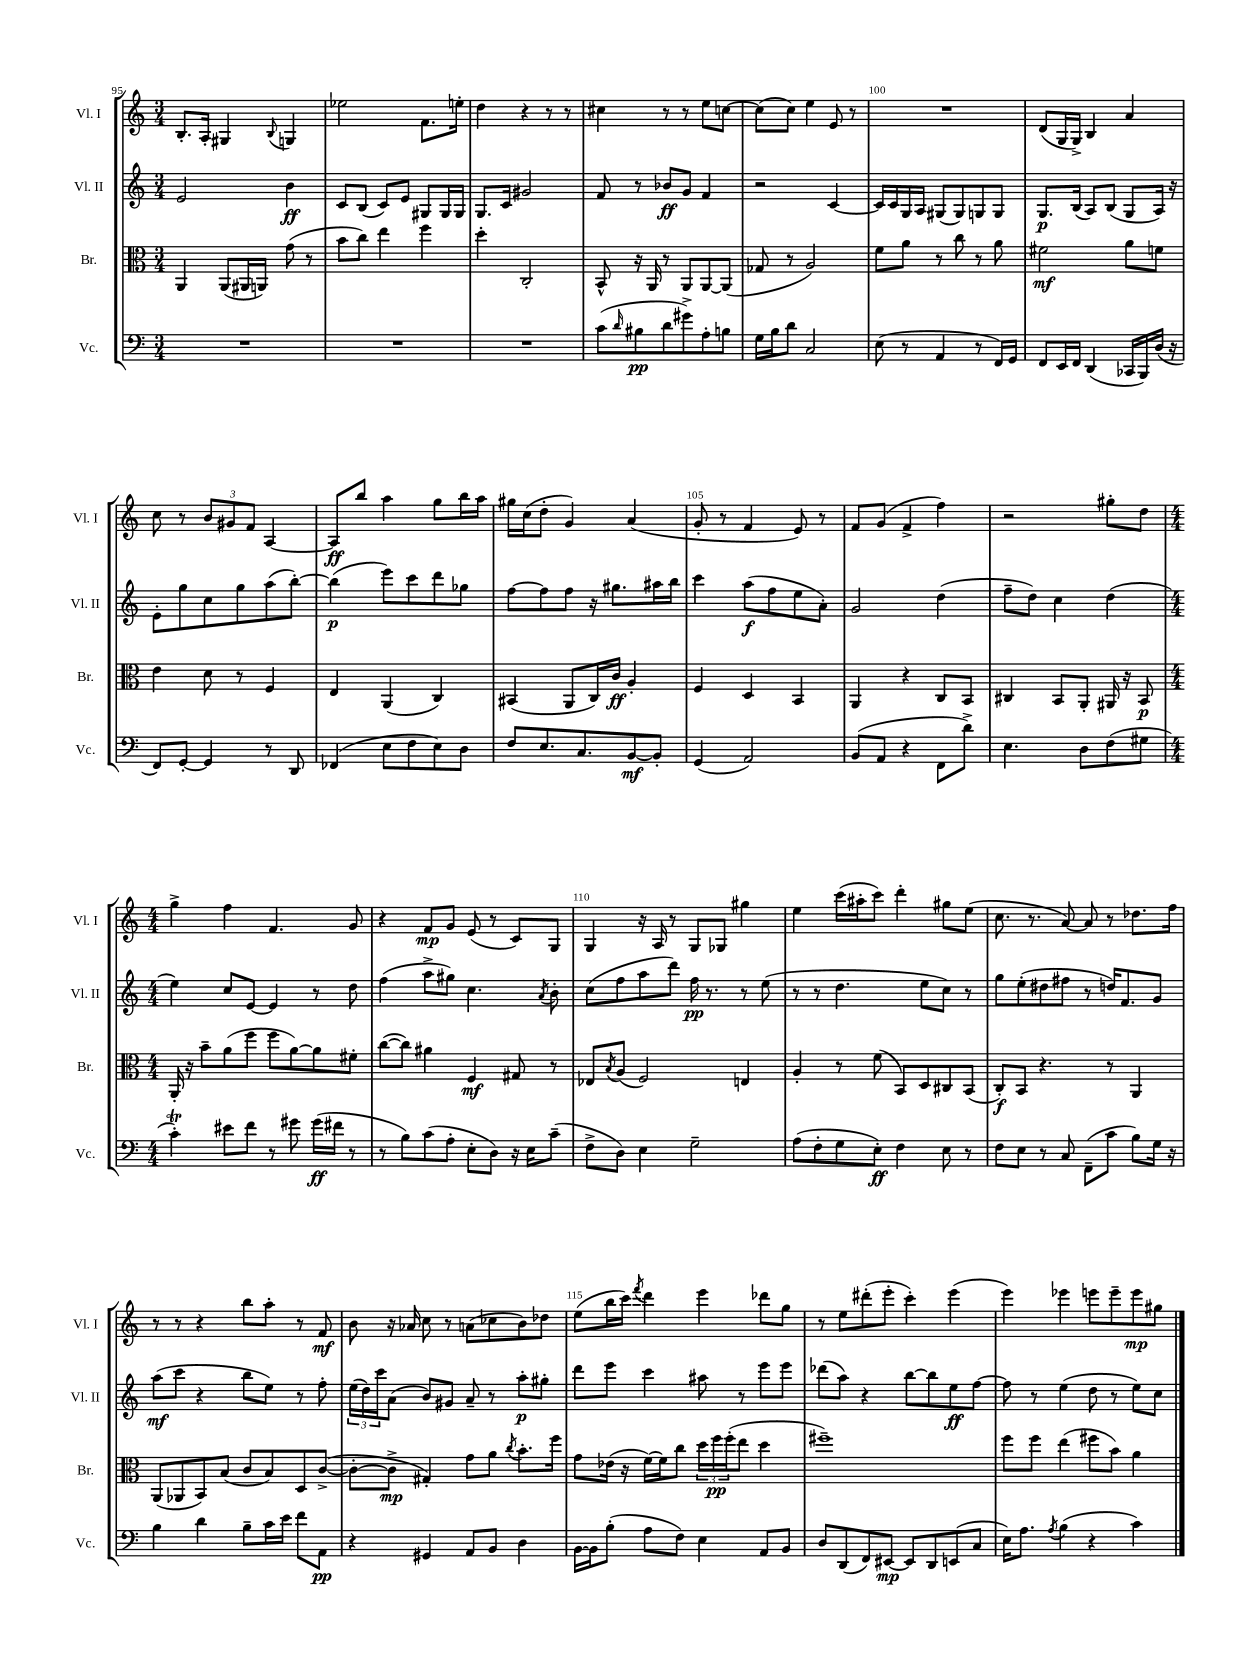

**kern	**dynam	**kern	**dynam	**kern	**dynam	**kern	**dynam
*part4	*part4	*part3	*part3	*part2	*part2	*part1	*part1
*staff4	*staff4	*staff3	*staff3	*staff2	*staff2	*staff1	*staff1
*I"Vc.	*	*I"Br.	*	*I"Vl. II	*	*I"Vl. I	*
*I'Vc.	*	*I'Br.	*	*I'Vl. II	*	*I'Vl. I	*
*clefF4	*	*clefC3	*	*clefG2	*	*clefG2	*
*k[]	*	*k[]	*	*k[]	*	*k[]	*
*M3/4	*	*M3/4	*	*M3/4	*	*M3/4	*
=95	=95	=95	=95	=95	=95	=95	=95
2.r	.	4AA/	.	2e/	.	8.B'/L	.
.	.	.	.	.	.	16A'/Jk	.
.	.	(8AA/L	.	.	.	4G#X/	.
.	.	16AA#X/L	.	.	.	.	.
.	.	16AAn/JJ)	.	.	.	.	.
.	.	.	.	.	.	8qqB/	.
.	.	(8g\	.	4b\	ff	4Gn/	.
.	.	8r	.	.	.	.	.
=96	=96	=96	=96	=96	=96	=96	=96
2.r	.	8b\L	.	8c/L	.	2ee-X\	.
.	.	8cc\J)	.	(8B/J	.	.	.
.	.	4ee\	.	8c/L)	.	.	.
.	.	.	.	8e/J	.	.	.
.	.	4ff\	.	8G#X/L	.	8.f\L	.
.	.	.	.	16G#/L	.	.	.
.	.	.	.	16G#/JJ	.	16een'\Jk	.
=97	=97	=97	=97	=97	=97	=97	=97
2.r	.	4dd'\	.	8.G/L	.	4dd\	.
.	.	.	.	16c/Jk	.	.	.
.	.	2C'/	.	2g#X/	.	4r	.
.	.	.	.	.	.	8r	.
.	.	.	.	.	.	8r	.
=98	=98	=98	=98	=98	=98	=98	=98
(8c\L	.	8BB^^/	.	8f/	.	4cc#X\	.
16qqd/	.	.	.	.	.	.	.
8B#X\	pp	16r	.	8r	.	.	.
.	.	16AA/	.	.	.	.	.
8d\	.	8r	.	8b-X/L	ff	8r	.
8g#X^\)	.	8AA/L	.	8g/J	.	8r	.
8A'\	.	[8AA/	.	4f/	.	8ee\L	.
8Bn\J	.	(8AA/J]	.	.	.	[8ccn\J	.
=99	=99	=99	=99	=99	=99	=99	=99
16G\LL	.	8G-X/	.	2r	.	(8cc\L]	.
16B\J	.	.	.	.	.	.	.
8d\J	.	8r	.	.	.	8cc\J)	.
2C/	.	2A/)	.	.	.	4ee\	.
.	.	.	.	[4c/	.	8e/	.
.	.	.	.	.	.	8r	.
=100	=100	=100	=100	=100	=100	=100	=100
(8E\	.	8f\L	.	16c/LL]	.	2.r	.
.	.	.	.	16c/	.	.	.
8r	.	8a\J	.	16G/	.	.	.
.	.	.	.	16A/JJ	.	.	.
4AA/	.	8r	.	(8G#X/L	.	.	.
.	.	8cc\	.	8G#/)	.	.	.
8r	.	8r	.	8Gn/	.	.	.
16FF/LL)	.	8a\	.	8G/J	.	.	.
16GG/JJ	.	.	.	.	.	.	.
=101	=101	=101	=101	=101	=101	=101	=101
8FF/L	.	2f#X\	mf	8.G/L	p	(8d/L	.
16EE/L	.	.	.	.	.	16G/L	.
16FF/JJ	.	.	.	(16B/Jk	.	16G^/JJ)	.
(4DD/	.	.	.	8A/L)	.	4B/	.
.	.	.	.	(8B/J	.	.	.
16CC-X/LL	.	8a\L	.	8G/L	.	4a/	.
16BBB/)	.	.	.	.	.	.	.
(16D/JJ	.	8fn\J	.	16A/Jk)	.	.	.
16r	.	.	.	16r	.	.	.
!!LO:LB:g=z
=102	=102	=102	=102	=102	=102	=102	=102
8FF/L)	.	4e\	.	8e'\L	.	8cc\	.
[8GG'/J	.	.	.	8gg\	.	8r	.
4GG/]	.	8d\	.	8cc\	.	12b/L	.
.	.	.	.	.	.	12g#X/	.
.	.	8r	.	8gg\	.	.	.
.	.	.	.	.	.	12f/J	.
8r	.	4F/	.	(8aa\	.	[4A/	.
8DD/	.	.	.	[8bb'\J)	.	.	.
=103	=103	=103	=103	=103	=103	=103	=103
(4FF-X/	.	4E/	.	(4bb\]	p	8A/L]	ff
.	.	.	.	.	.	8bb/J	.
8E\L	.	(4AA/	.	8eee\L)	.	4aa\	.
8F\	.	.	.	8ccc\	.	.	.
8E\)	.	4C/)	.	8ddd\	.	8gg\L	.
8D\J	.	.	.	8gg-X\J	.	16bb\L	.
.	.	.	.	.	.	16aa\JJ	.
=104	=104	=104	=104	=104	=104	=104	=104
8F/L	.	(4BB#X/	.	[8ff\L	.	16gg#X\LL	.
.	.	.	.	.	.	(16cc\J	.
8.E/	.	.	.	8ff\]	.	8dd'\J	.
.	.	8AA/L	.	8ff\J	.	4g/)	.
8.C/	.	.	.	.	.	.	.
.	.	16C/L)	.	16r	.	.	.
.	.	16c/JJ	ff	8.gg#X\L	.	.	.
[8BB/	mf	4A'/	.	.	.	(4a/	.
8BB'/J]	.	.	.	16aa#X\L	.	.	.
.	.	.	.	16bb\JJ	.	.	.
=105	=105	=105	=105	=105	=105	=105	=105
(4GG/	.	4F/	.	4ccc\	.	8g'/	.
.	.	.	.	.	.	8r	.
2AA/)	.	4D/	.	(8aa\L	f	4f/	.
.	.	.	.	8ff\	.	.	.
.	.	4BB/	.	8ee\	.	8e/)	.
.	.	.	.	8a'\J)	.	8r	.
=106	=106	=106	=106	=106	=106	=106	=106
(8BB/L	.	4AA/	.	2g/	.	8f/L	.
8AA/J	.	.	.	.	.	(8g/J	.
4r	.	4r	.	.	.	4f^/	.
8FF\L	.	8C/L	.	(4dd\	.	4ff\)	.
8d^\J)	.	8BB/J	.	.	.	.	.
=107	=107	=107	=107	=107	=107	=107	=107
4.E\	.	4C#X/	.	8ff~\L	.	2r	.
.	.	.	.	8dd\J)	.	.	.
.	.	8BB/L	.	4cc\	.	.	.
8D\L	.	8AA'/J	.	.	.	.	.
(8F\	.	16AA#X/	.	(4dd\	.	8gg#X'\L	.
.	.	16r	.	.	.	.	.
8G#X\J	.	8BB/	p	.	.	8dd\J	.
!!LO:LB:g=z
=108	=108	=108	=108	=108	=108	=108	=108
*M4/4	*	*M4/4	*	*M4/4	*	*M4/4	*
4cT'\)	.	16AA'/	.	4ee\)	.	4gg^\	.
.	.	16r	.	.	.	.	.
.	.	8b~\L	.	.	.	.	.
8e#X\L	.	(8a\	.	8cc/L	.	4ff\	.
8f\J	.	8ff\J	.	[8e/J	.	.	.
8r	.	8ff\L	.	4e/]	.	4.f/	.
8g#X\	.	[8a\)	.	.	.	.	.
(16g#\LL	ff	8a\]	.	8r	.	.	.
16f#X\JJ	.	.	.	.	.	.	.
8r	.	8f#X'\J	.	8dd\	.	8g/	.
=109	=109	=109	=109	=109	=109	=109	=109
8r	.	([8cc\L	.	(4ff\	.	4r	.
8B\L)	.	8cc\J])	.	.	.	.	.
(8c\	.	4a#X\	.	8aa^\L	.	8f/L	mp
8A'\J	.	.	.	8gg#X\J)	.	8g/J	.
8E'\L	.	4F/	mf	4.cc\	.	(8e/	.
8D\J)	.	.	.	.	.	8r	.
16r	.	8G#X/	.	.	.	8c/L)	.
16E\KL	.	.	.	.	.	.	.
.	.	.	.	8qa/	.	.	.
(8c~\J	.	8r	.	8b'\	.	8G/J	.
=110	=110	=110	=110	=110	=110	=110	=110
8F^\L	.	8E-X/L	.	(8cc\L	.	4G/	.
.	.	8qB/	.	.	.	.	.
8D\J)	.	(8A/J	.	8ff\	.	.	.
4E\	.	2F/)	.	8aa\	.	16r	.
.	.	.	.	.	.	16A/	.
.	.	.	.	8ddd\J)	.	8r	.
2G~\	.	.	.	16ff\	pp	8G/L	.
.	.	.	.	8.r	.	.	.
.	.	.	.	.	.	8G-X/J	.
.	.	4En/	.	8r	.	4gg#X\	.
.	.	.	.	(8ee\	.	.	.
=111	=111	=111	=111	=111	=111	=111	=111
(8A\L	.	4A'/	.	8r	.	4ee\	.
8F'\	.	.	.	8r	.	.	.
8G\	.	8r	.	4.dd\	.	(16ccc\LL	.
.	.	.	.	.	.	16aa#X'\J	.
8E'\J)	ff	(8f\	.	.	.	8ccc\J)	.
4F\	.	8BB/L)	.	.	.	4ddd'\	.
.	.	8D/	.	8ee\L	.	.	.
8E\	.	8C#X/	.	8cc\J)	.	8gg#X\L	.
8r	.	(8BB/J	.	8r	.	(8ee\J	.
=112	=112	=112	=112	=112	=112	=112	=112
8F\L	.	8C'/L)	f	8gg\L	.	8.cc\	.
8E\J	.	8BB/J	.	(8ee'\	.	.	.
.	.	.	.	.	.	8.r	.
8r	.	4.r	.	8dd#X\	.	.	.
8C/	.	.	.	8ff#X\J	.	[8a/)	.
(8FF~\L	.	.	.	8r	.	8a/]	.
8c\J	.	8r	.	16ddn/KL)	.	8r	.
.	.	.	.	8.f/	.	.	.
8B\L)	.	4AA/	.	.	.	8.dd-X\L	.
16G\Jk	.	.	.	8g/J	.	.	.
16r	.	.	.	.	.	16ff\Jk	.
!!LO:LB:g=z
=113	=113	=113	=113	=113	=113	=113	=113
4B\	.	(8AA/L	.	(8aa\L	mf	8r	.
.	.	8AA-X/	.	8ccc\J	.	8r	.
4d\	.	8BB/)	.	4r	.	4r	.
.	.	(8B/J	.	.	.	.	.
8B~\L	.	8c/L	.	8bb\L	.	8bb\L	.
16c\L	.	8B/)	.	8ee\J)	.	8aa'\J	.
16e\JJ	.	.	.	.	.	.	.
8f\L	.	8D/	.	8r	.	8r	.
8AA\J	pp	([8c^/J	.	8ff'\	.	8f/	mf
=114	=114	=114	=114	=114	=114	=114	=114
4r	.	8c'\L_	.	(24ee\LL	.	8b\	.
.	.	.	.	24dd\)	.	.	.
.	.	.	.	24ccc\J	.	.	.
.	.	8c^\J]	mp	(8a\J	.	16r	.
.	.	.	.	.	.	16a-X/	.
4GG#X/	.	4G#X'/)	.	8b/L)	.	8cc\	.
.	.	.	.	8g#X/J	.	8r	.
8AA/L	.	8g\L	.	8a~/	.	(8an\L	.
8BB/J	.	8a\J	.	8r	.	8cc-X\	.
.	.	8qcc/	.	.	.	.	.
4D\	.	8.b'\L	.	8aa'\L	p	8b\)	.
.	.	.	.	8gg#X'\J	.	8dd-X\J	.
.	.	16ff\Jk	.	.	.	.	.
=115	=115	=115	=115	=115	=115	=115	=115
[16BB\LL	.	8g\L	.	8ddd\L	.	(8ee\L	.
16BB\J]	.	.	.	.	.	.	.
(8B'\J	.	(16e-X\Jk	.	8eee\J	.	16bb\L	.
.	.	16r	.	.	.	16ccc\JJ)	.
.	.	.	.	.	.	8qfff/	.
8A\L	.	[16f\LL)	.	4ccc\	.	4ddd\	.
.	.	16f\J]	.	.	.	.	.
8F\J)	.	8cc\J	.	.	.	.	.
4E\	.	24dd\LL	.	8aa#X\	.	4eee\	.
.	.	24ff\	pp	.	.	.	.
.	.	(24ff'\J	.	.	.	.	.
.	.	8ee\J	.	8r	.	.	.
8AA/L	.	4dd\	.	8eee\L	.	8ddd-X\L	.
8BB/J	.	.	.	8eee\J	.	8gg\J	.
=116	=116	=116	=116	=116	=116	=116	=116
8D/L	.	1ff#X~)	.	(8ddd-X\L	.	8r	.
(8DD/	.	.	.	8aa\J)	.	8ee\L	.
8FF/)	.	.	.	4r	.	(8ddd#X'\	.
[8EE#X/J	mp	.	.	.	.	8eee'\J	.
8EE#/L]	.	.	.	[8bb\L	.	4ccc'\)	.
8DD/	.	.	.	8bb\]	.	.	.
(8EEn/	.	.	.	8ee\	ff	(4eee\	.
8C/J	.	.	.	[8ff\J	.	.	.
=117	=117	=117	=117	=117	=117	=117	=117
16E\KL)	.	8ff\L	.	8ff\]	.	4eee\)	.
8.A\J	.	.	.	.	.	.	.
.	.	8ff\J	.	8r	.	.	.
8qA/	.	.	.	.	.	.	.
(4B\	.	(4ee\	.	(4ee\	.	4eee-X\	.
4r	.	8ff#X\L	.	8dd\	.	8eeen\L	.
.	.	8b\J)	.	8r	.	8eee~\	.
4c\)	.	4a\	.	8ee\L)	.	8eee\	mp
.	.	.	.	8cc\J	.	8gg#X\J	.
==	==	==	==	==	==	==	==
*-	*-	*-	*-	*-	*-	*-	*-
